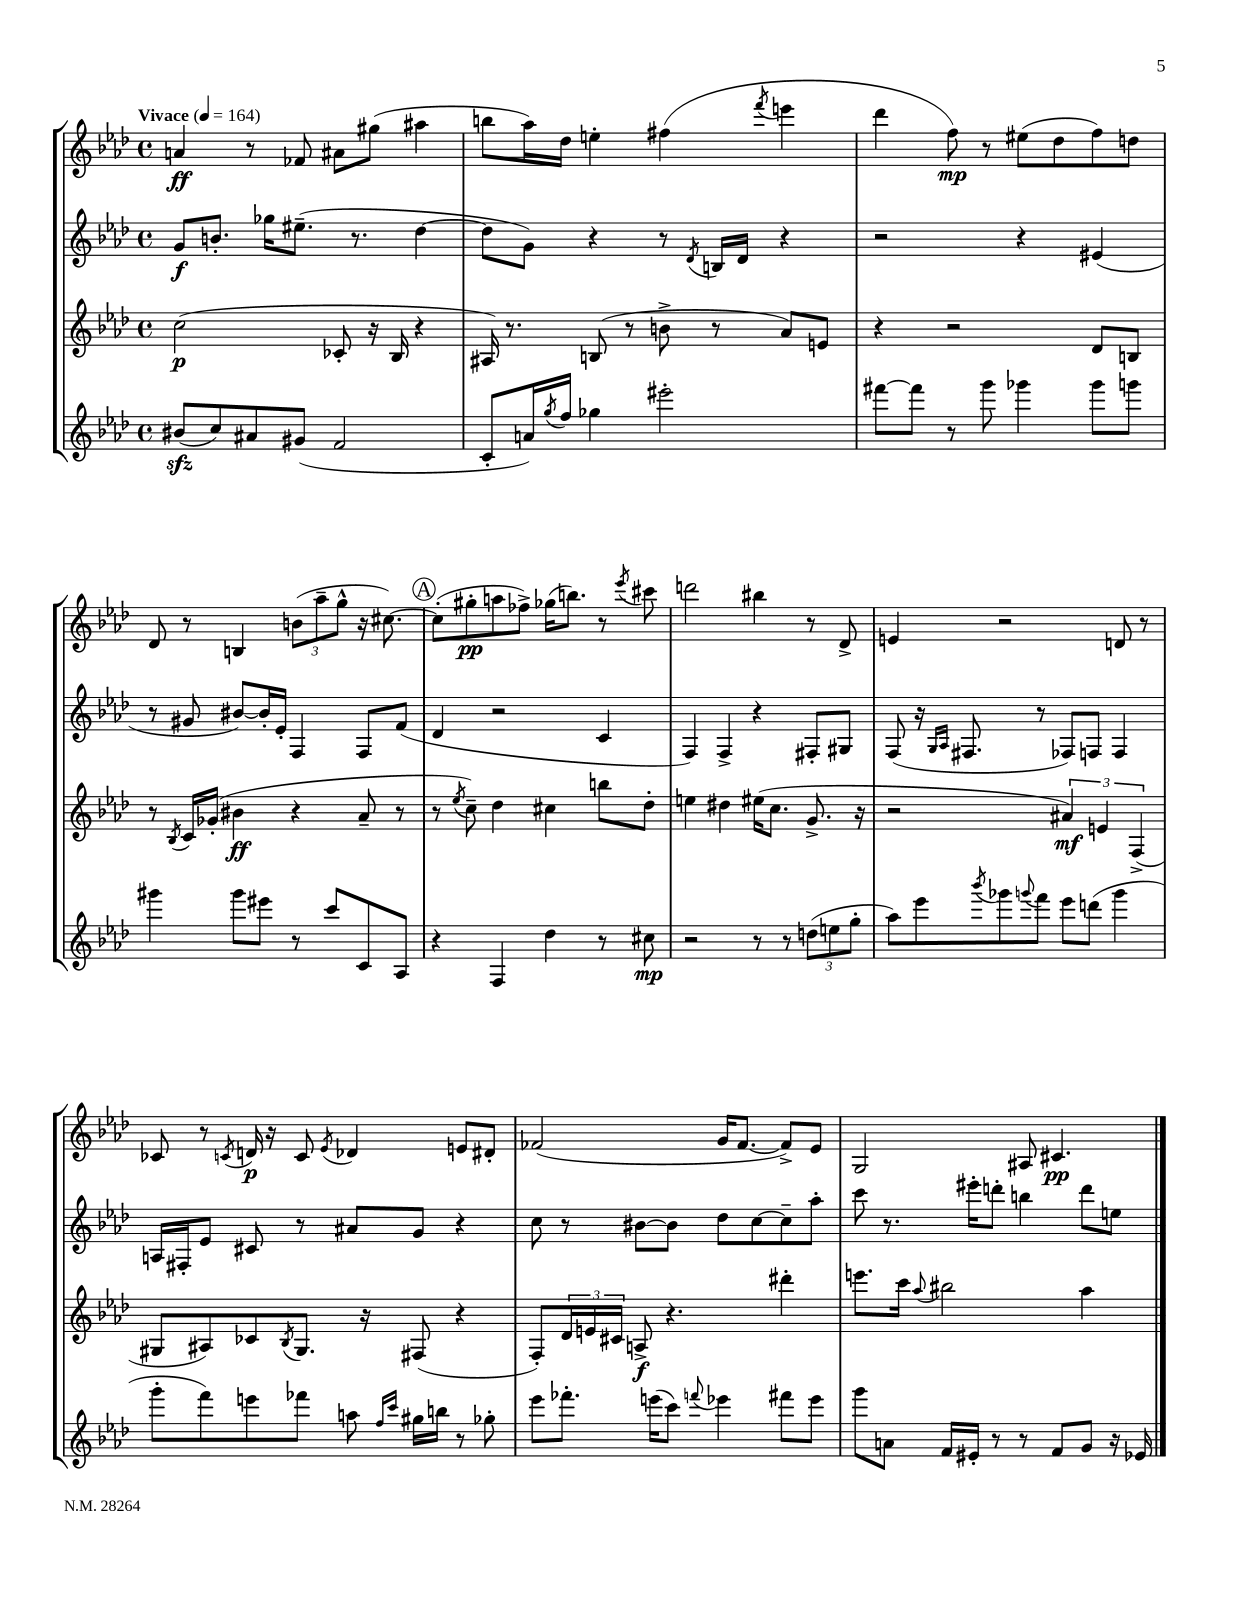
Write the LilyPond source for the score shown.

<<
\new StaffGroup <<
\new Staff = "s0" {
    \clef treble \key aes \major \defaultTimeSignature \time 4/4 \tempo "Vivace" 4 = 164
    a'4\ff r8 fes'8 ais'8 gis''8( ais''4 |
    b''8 aes''16) des''16 e''4-. fis''4( \acciaccatura { f'''8 } e'''4 |
    des'''4 f''8\mp) r8 eis''8( des''8 f''8) d''8 |
    des'8 r8 b4 \tuplet 3/2 { b'8( aes''8-- g''8-^ } r16 cis''8.~) |
    \mark \markup { \circle "A" } cis''8-.( gis''8-.\pp a''8 fes''8->) ges''16( b''8.) r8 \acciaccatura { ees'''8 } cis'''8 |
    d'''2 bis''4 r8 des'8-> |
    e'4 r2 d'8 r8 |
    ces'8 r8 \acciaccatura { c'8 } d'16\p r16 c'8 \acciaccatura { ees'8 } des'4 e'8 dis'8-. |
    fes'2( g'16 fes'8.~ fes'8->) ees'8 |
    g2 ais8 cis'4.\pp \bar "|." |
}
\new Staff = "s1" {
    \clef treble \key aes \major \defaultTimeSignature \time 4/4
    g'8\f b'8.-. ges''16 eis''8.--( r8. des''4~ |
    des''8 g'8) r4 r8 \acciaccatura { des'8 } b16 des'16 r4 |
    r2 r4 eis'4( |
    r8 gis'8 bis'8~) bis'16-. ees'16-. f4 f8 f'8( |
    \mark \markup { \circle "A" } des'4 r2 c'4 |
    f4) f4-> r4 fis8-. gis8 |
    f8( r16 \grace { g16 aes16 } fis8. r8 fes8) f8 f4 |
    a16 fis16-. ees'8 cis'8 r8 ais'8 g'8 r4 |
    c''8 r8 bis'8~ bis'8 des''8 c''8~ c''8-- aes''8-. |
    c'''8 r8. eis'''16-. d'''8-. b''4 d'''8 e''8 \bar "|." |
}
\new Staff = "s2" {
    \clef treble \key aes \major \defaultTimeSignature \time 4/4
    c''2\p( ces'8-. r16 bes16 r4 |
    ais16) r8. b8( r8 b'8-> r8 aes'8) e'8 |
    r4 r2 des'8 b8 |
    r8 \acciaccatura { bes8 } c'16 ges'16-.( bis'4\ff r4 aes'8-- r8 |
    \mark \markup { \circle "A" } r8 \acciaccatura { ees''8 } c''8--) des''4 cis''4 b''8 des''8-. |
    e''4 dis''4 eis''16( c''8. g'8.-> r16 |
    r2 \tuplet 3/2 { ais'4\mf) e'4 f4->( } |
    gis8 ais8) ces'8 \acciaccatura { bes8 } gis8. r16 fis8( r4 |
    f8-.) \tuplet 3/2 { des'16 e'16 cis'16 } a8->\f r4. dis'''4-. |
    e'''8. c'''16 \appoggiatura { aes''8 } bis''2 aes''4 \bar "|." |
}
\new Staff = "s3" {
    \clef treble \key aes \major \defaultTimeSignature \time 4/4
    bis'8\sfz( c''8) ais'8 gis'8( f'2 |
    c'8-. a'16) \acciaccatura { g''8 } f''16 ges''4 eis'''2-. |
    fis'''8~ fis'''8 r8 g'''8 ges'''4 ges'''8 g'''8 |
    gis'''4 gis'''8 eis'''8 r8 c'''8 c'8 aes8 |
    \mark \markup { \circle "A" } r4 f4 des''4 r8 cis''8\mp |
    r2 r8 r8 \tuplet 3/2 { d''8( e''8 g''8-. } |
    aes''8) ees'''8 \acciaccatura { bes'''8 } ges'''8 \appoggiatura { g'''8 } f'''8 ees'''8 d'''8( g'''4 |
    g'''8-. f'''8) e'''8 fes'''8 a''8 \grace { f''16 c'''16 } gis''16 b''16 r8 ges''8-. |
    ees'''8 fes'''8.-. e'''16( c'''8) \appoggiatura { f'''8 } ees'''4 fis'''8 ees'''8 |
    g'''8 a'8 f'16 eis'16-. r8 r8 f'8 g'8 r16 ees'16 \bar "|." |
}
>>
>>
\layout { \context { \Score \remove "Bar_number_engraver" } }
